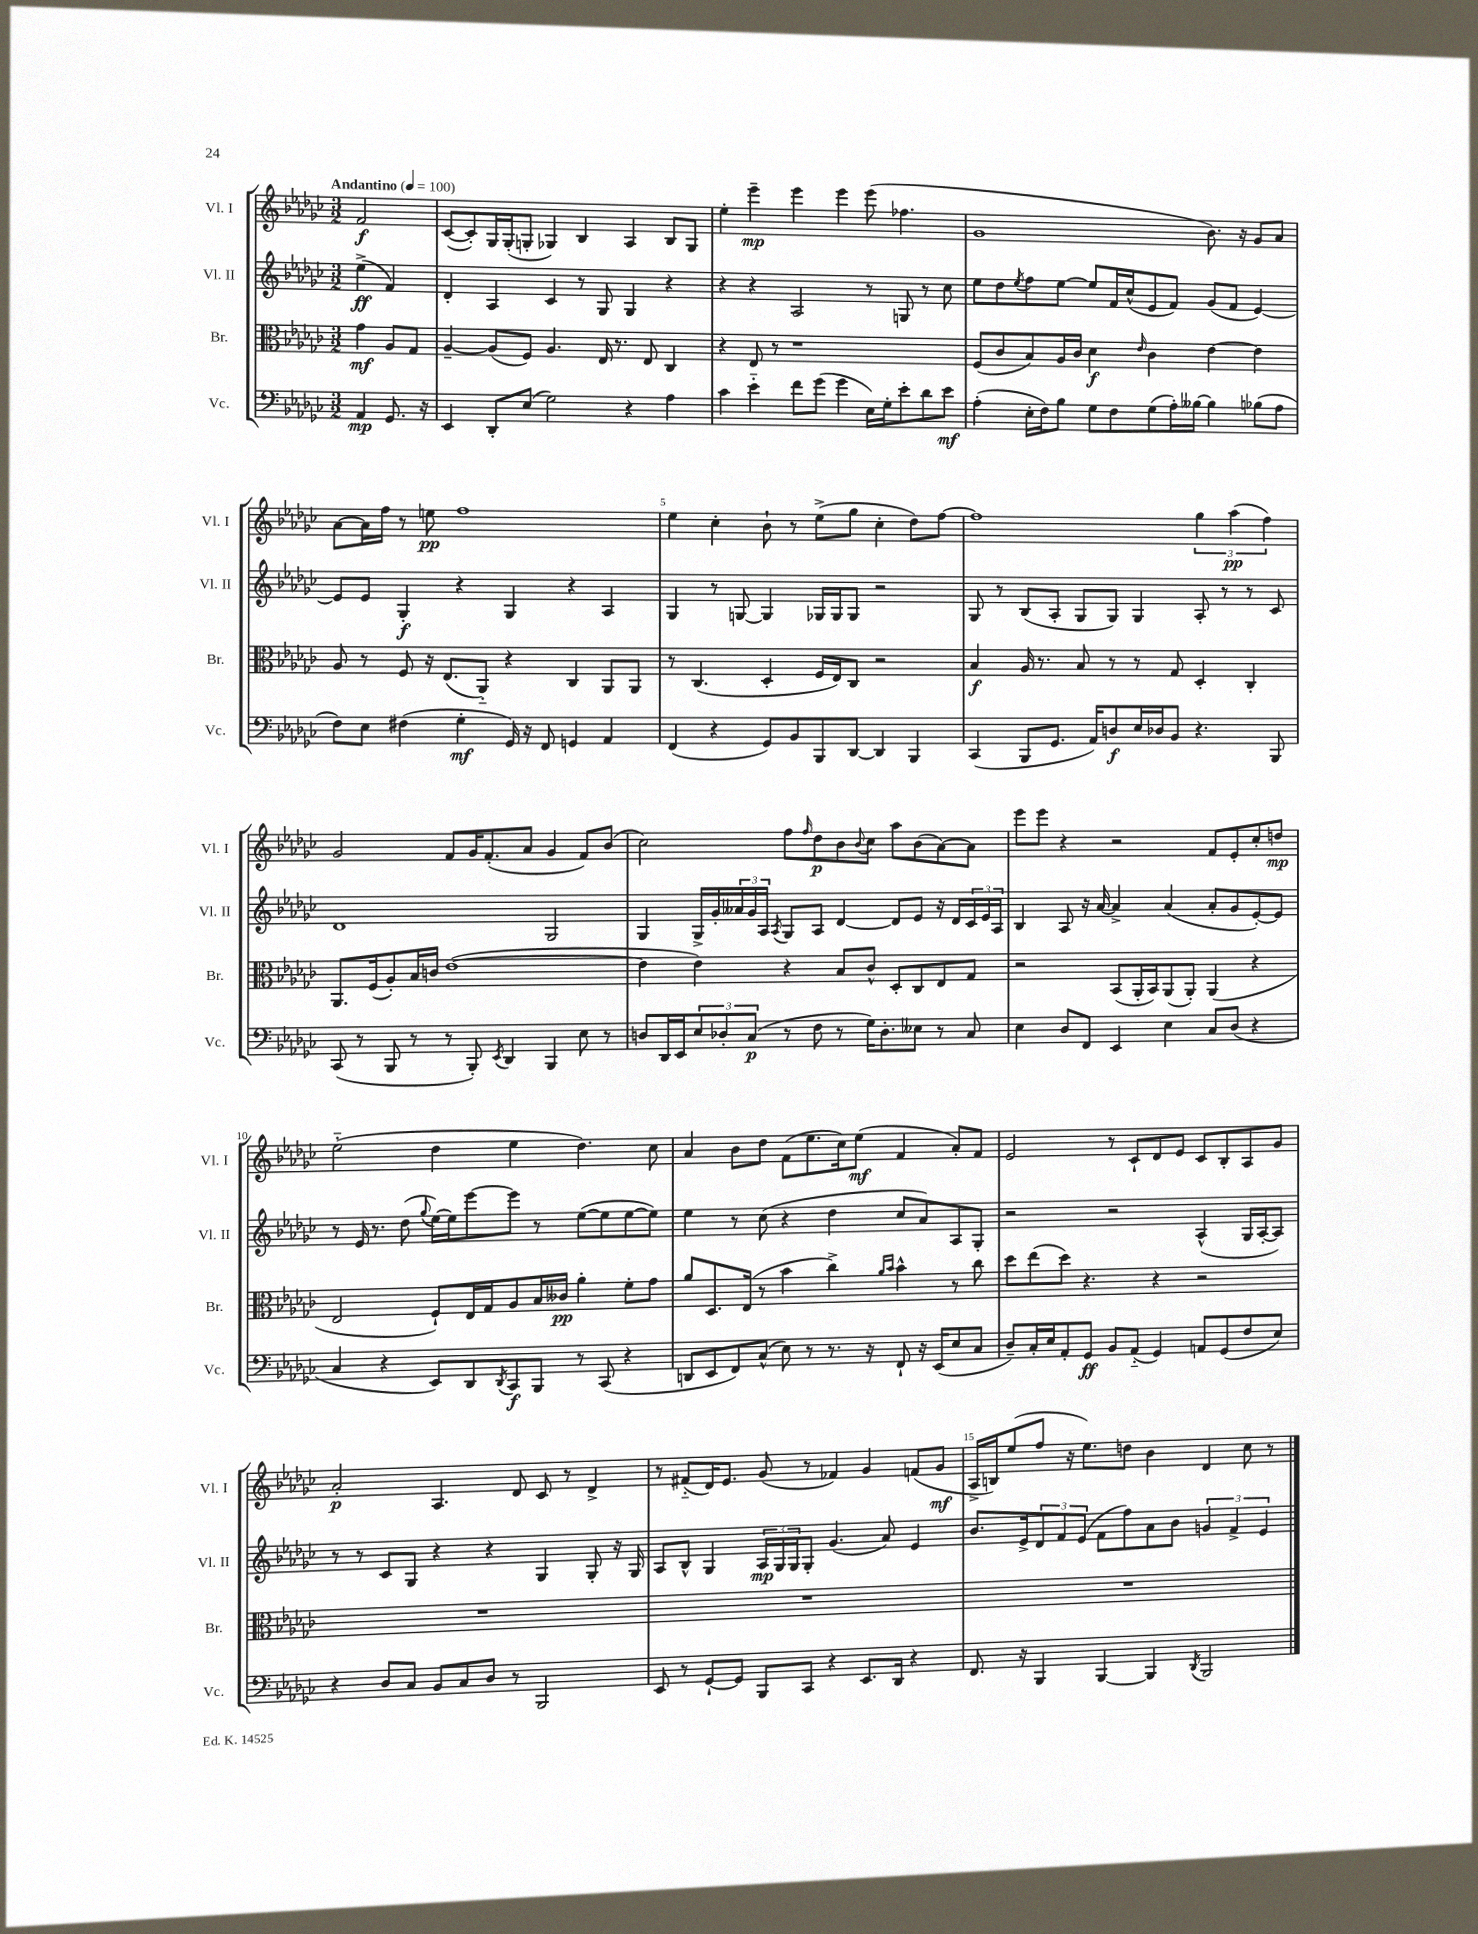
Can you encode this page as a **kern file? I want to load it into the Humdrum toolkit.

**kern	**kern	**kern	**kern
*staff4	*staff3	*staff2	*staff1
*clefF4	*clefC3	*clefG2	*clefG2
*k[b-e-a-d-g-c-]	*k[b-e-a-d-g-c-]	*k[b-e-a-d-g-c-]	*k[b-e-a-d-g-c-]
*M3/2	*M3/2	*M3/2	*M3/2
*MM100	*MM100	*MM100	*MM100
4AA-	4g-	(4ee-^	2f
8.GG-	8A-	4f)	.
.	8G-	.	.
16r	.	.	.
=	=	=	=
4EE-	[4A-~	4d-'	([8c-
.	.	.	8c-'])
8DD-'	(8A-]	4A-	16G-
.	.	.	(16G-'
(8E-	8F)	.	8G'
2G-)	4.A-	4c-	4G-)
.	.	8r	4B-
.	16E-	8G-	.
.	8.r	.	.
4r	.	4G-	4A-
.	8E-	.	.
4A-	4C-	4r	8B-
.	.	.	8G-
=	=	=	=
4c-	4r	4r	4ee-'
4e-'~	8E-	4r	4eee-~
.	8r	.	.
8f	1r	2A-	4eee-
(8g-	.	.	.
4g-	.	.	4eee-
16E-)	.	8r	(8eee-
16G-'	.	.	.
8e-'	.	8G	4.ff-
8d-	.	8r	.
8e-	.	8cc-	.
=	=	=	=
(4A-'	(8F	8ee-	1g-
.	8c-	8dd-	.
.	.	8qee-	.
16E-'	8B-)	8ff	.
16F)	.	.	.
8B-	16A-	[8ee-	.
.	16c-	.	.
8G-	4d-	8ee-]	.
8F	.	16f	.
.	.	(16cc-^^	.
.	16qqe-	.	.
(8G-	4c-	8e-	.
16A-')	.	8f)	.
[16B--	.	.	.
4B--]	[4e-	(8g-	8.b-)
.	.	8f	.
.	.	.	16r
(8B-	4e-]	[4e-)	8g-
8A-	.	.	8a-
=	=	=	=
8F)	8A-	8e-]	[8a-
8E-	8r	8e-	16a-]
.	.	.	16ff
(4F#	8F	4G-'	8r
.	16r	.	8ee
.	(8.E-	.	.
4G-'	.	4r	1ff
.	8AA-'~)	.	.
16GG-)	4r	4G-	.
16r	.	.	.
8FF	.	.	.
4GG	4C-	4r	.
4AA-	8AA-	4A-	.
.	8AA-	.	.
=	=	=	=
(4FF	8r	4G-	4ee-
.	(4.C-	.	.
4r	.	8r	4cc-'
.	.	[8G	.
8GG-)	4D-'	4G]	8b-`
8BB-	.	.	8r
8BBB-	16F	16G-	(8ee-^
.	16E-)	16G-	.
[8DD-	8C-	8G-	8gg-
4DD-]	2r	2r	4cc-'
4BBB-	.	.	8dd-)
.	.	.	[8ff
=	=	=	=
(4CC-	4B-	8G-	1ff]
.	.	8r	.
8BBB-	16A-	(8B-	.
.	8.r	.	.
8.GG-	.	8A-'	.
.	8B-	8G-	.
16AA-)	.	.	.
8D	8r	8G-)	.
16E-	8r	4G-	.
16D-	.	.	.
8BB-	8G-	.	.
4.r	4D-'	8A-'	6gg-
.	.	8r	.
.	.	.	(6aa-
.	4C-'	8r	.
.	.	.	6ff)
8BBB-	.	8c-	.
=	=	=	=
(8CC-	8.AA-	1d-	2g-
8r	.	.	.
.	(16F	.	.
8BBB-	8A-')	.	.
8r	16B-	.	.
.	16c	.	.
8r	([1e-	.	8f
8BBB-')	.	.	16g-
.	.	.	(8.f'
8qEE-	.	.	.
4DD-	.	.	.
.	.	.	8a-
4BBB-	.	2G-	4g-
8E-	.	.	8f)
8r	.	.	(8b-
=	=	=	=
8D	4e-]	4G-	2cc-)
16DD-	.	.	.
16EE-	.	.	.
12E-	4e-)	16G-^	.
.	.	16g-'	.
12D-'	.	.	.
.	.	24a--	.
(12C-	.	24g-	.
.	.	24A-	.
.	.	8qA-	.
8r	4r	8G-	8ff
.	.	.	16qqff
8F	.	8A-	8dd-
8r	8B-	[4d-	8b-
.	.	.	8qqb-
16G-)	8c-^^	.	8cc-
8.D-'	.	.	.
.	8D-'	8d-]	8aa-
8E--	8C-	8e-	(8b-
8r	8E-	16r	[8a-)
.	.	16d-	.
8C-	8G-	24c-	8a-]
.	.	24e-	.
.	.	24A-	.
=	=	=	=
4E-	2r	4B-	8eee-
.	.	.	8eee-
8D-	.	8A-	4r
8FF	.	16r	.
.	.	[16a-	.
4EE-	(8BB-	4a-^]	2r
.	16AA-'	.	.
.	16BB-)	.	.
4E-	(8AA-	(4a-	.
.	8AA-')	.	.
8C-	(4AA-	8a-'	8f
(8D-	.	8g-	8e-'
4r	4r	[8e-')	8cc-'
.	.	8e-]	8dd
=	=	=	=
4C-	2E-	8r	(2ee-'~
.	.	16e-	.
.	.	8.r	.
4r	.	.	.
.	.	(8dd-	.
.	.	8qqgg-	.
8EE-)	8F`)	[16ee-)	4dd-
.	.	16ee-]	.
8DD-	16E-	[8eee-	.
.	16G-	.	.
8qDD-	.	.	.
8CC-	8A-	8eee-]	4ee-
8BBB-	16B-	8r	.
.	16c--	.	.
8r	4a-'	([8ee-	4.dd-)
(8CC-	.	8ee-]	.
4r	8f'	[8ee-	.
.	8g-	8ee-])	8cc-
=	=	=	=
8DD	8a-	4ee-	4a-
8EE-	8.D-	.	.
8FF)	.	8r	8b-
.	(16E-	.	.
(8C-^^	8r	(8cc-	8dd-
8E-)	4b-	4r	(8f
8r	.	.	8.ee-
8.r	4cc-^)	4dd-	.
.	.	.	16cc-)
.	.	.	(8ee-
16r	.	.	.
.	16qqa-	.	.
.	16qqb-	.	.
8FF`	4b-^^	8cc-	4f
16r	.	8a-)	.
(16EE-	.	.	.
8E-	8r	8A-	8a-')
8C-	8cc-	8G-'	8f
=	=	=	=
8D-~)	8dd-	2r	2e-
16C-'	(8ee-	.	.
16E-	.	.	.
8AA-'	8dd-)	.	.
8GG-	4.r	.	.
8BB-	.	2r	8r
(8AA-'~	.	.	8c-`
4GG-)	4r	.	8d-
.	.	.	8e-
8AA	2r	(4A-^^	8c-
(8GG-	.	.	8B-'
8F	.	16G-	8A-
.	.	[16A-'	.
8E-)	.	8A-])	8g-
=	=	=	=
4r	1.r	8r	2a-'
.	.	8r	.
8D-	.	8c-	.
8C-	.	8G-	.
8BB-	.	4r	4.A-
8C-	.	.	.
8D-	.	4r	.
8r	.	.	8d-
2BBB-	.	4G-	8c-
.	.	.	8r
.	.	8G-'	4d-^
.	.	16r	.
.	.	16G-	.
=	=	=	=
8EE-	1.r	8A-	8r
8r	.	8B-^^	(8f#'~
[8GG-`	.	4G-	16d-)
.	.	.	8.e-
8GG-]	.	.	.
8BBB-	.	24A-	(8g-
.	.	24G-	.
.	.	24G-	.
8CC-	.	8G-'	8r
4r	.	(4.g-	4f-)
8.EE-	.	.	4g-
.	.	8a-)	.
16DD-	.	.	.
4r	.	4e-	(8f
.	.	.	8g-
=	=	=	=
8.FF	1.r	8.b-	16A-^
.	.	.	16B)
.	.	.	(8ee-
16r	.	16e-^	.
4BBB-	.	12d-	8ff
.	.	12f	.
.	.	.	16r
.	.	(12e-	.
.	.	.	8.ee-)
[4BBB-	.	8f	.
.	.	8ff)	8dd
4BBB-]	.	8a-	4b-
.	.	8b-	.
8qDD-	.	.	.
2BBB-	.	6g	4d-
.	.	6f^	.
.	.	.	8cc-
.	.	6e-	.
.	.	.	8r
==	==	==	==
*-	*-	*-	*-
